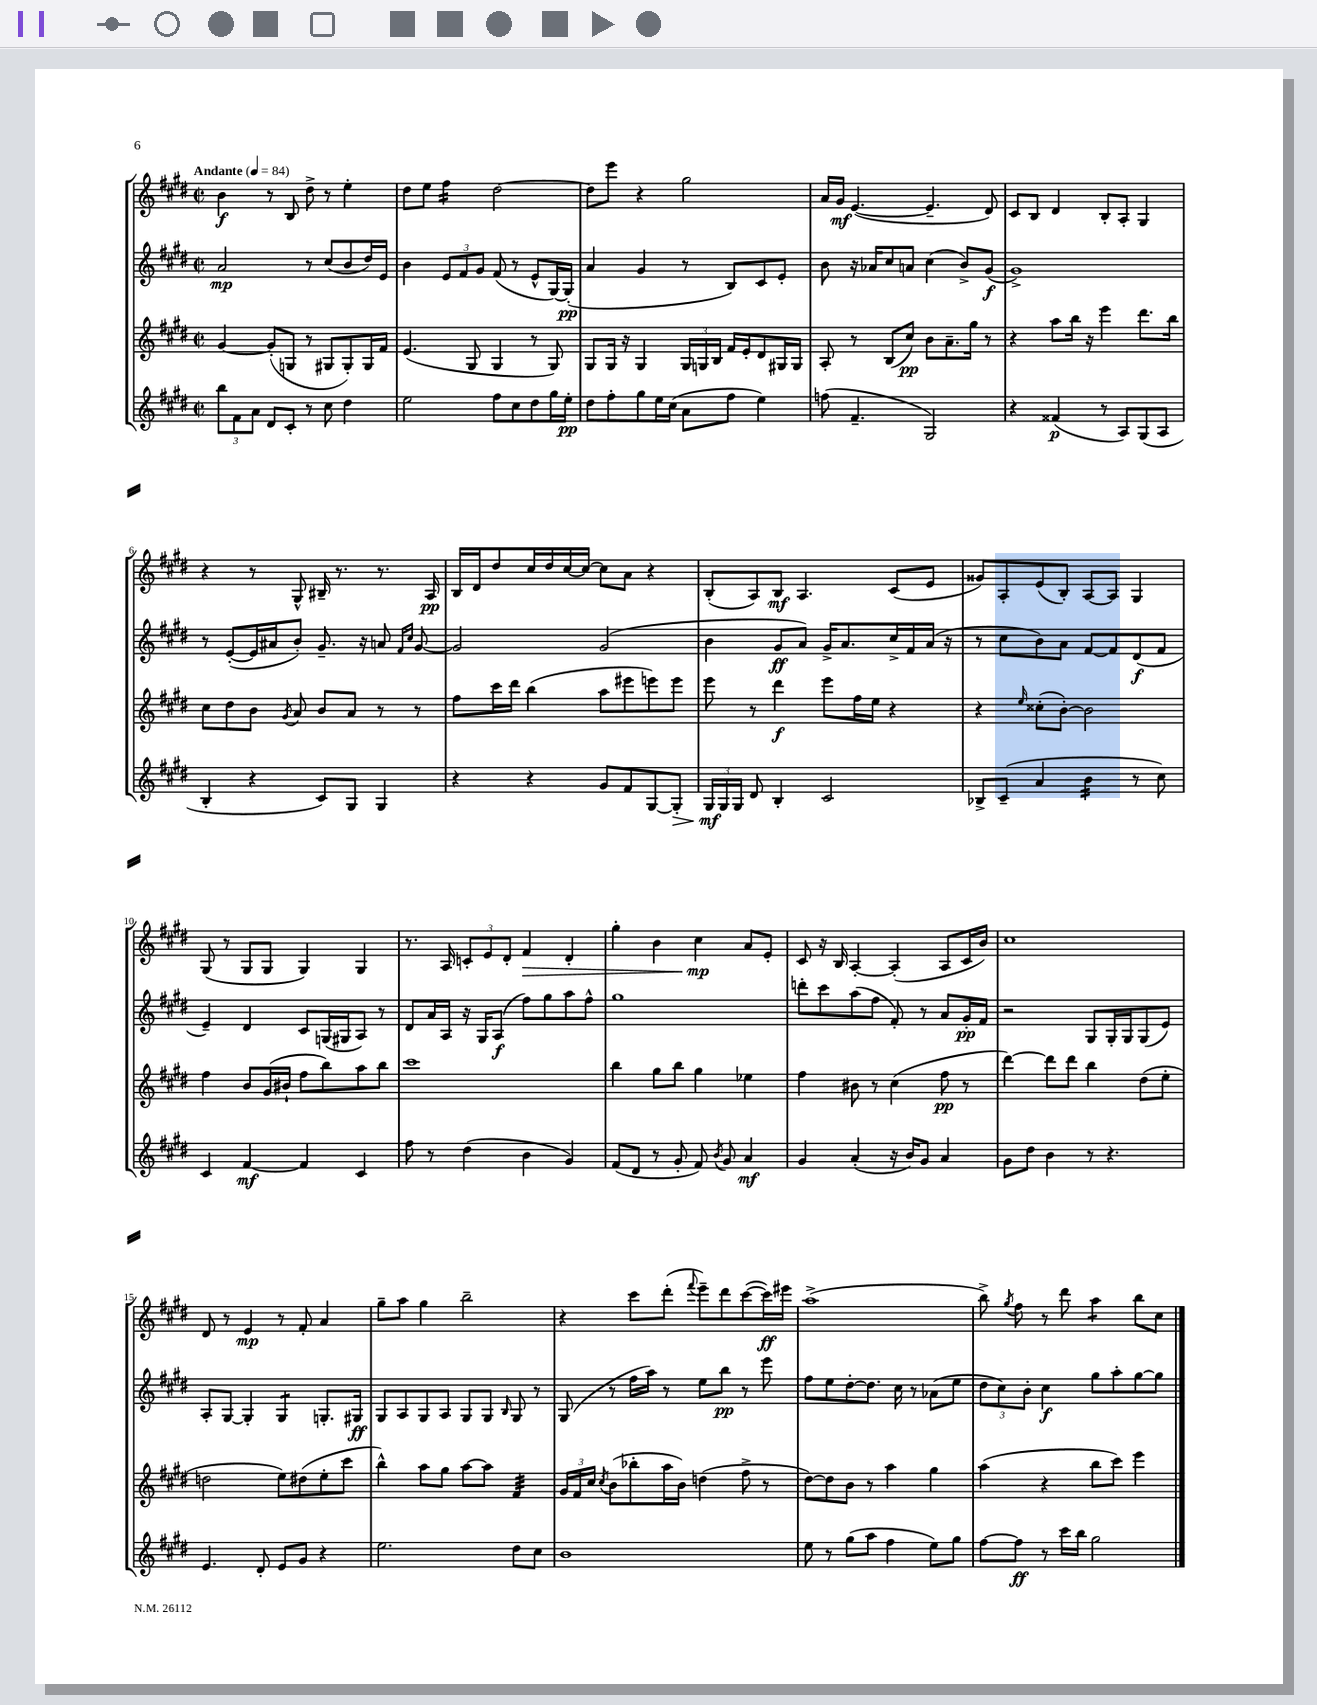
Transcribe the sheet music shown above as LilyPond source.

<<
\new StaffGroup <<
\new Staff = "s0" {
    \clef treble \key e \major \defaultTimeSignature \time 2/2 \tempo "Andante" 4 = 84
    \autoBeamOff b'4\f r8 b8 dis''8-> r8 e''4-. |
    dis''8[ e''8] fis''4:16 dis''2~ |
    dis''8[ e'''8] r4 gis''2 |
    a'16[ gis'16]\mf e'4.~( e'4.-- dis'8) |
    cis'8[ b8] dis'4 b8[-. a8]-. gis4 |
    r4 r8 gis8-^ bis16-- r8. r8. a16\pp |
    b16[ dis'16 dis''8 cis''16 dis''16 cis''16~ cis''16]~ cis''8[ a'8] r4 |
    b8[-.( a8) b8]\mf a4. cis'8[( e'8] |
    gisis'8[) a8-. e'8( b8]-.) a8[~ a8] gis4 |
    gis8( r8 gis8[ gis8] gis4) gis4 |
    r8. a16 \tuplet 3/2 { c'8[-. e'8 dis'8]-. } fis'4\> dis'4-. |
    gis''4-. b'4 cis''4\mp\! a'8[ e'8]-. |
    cis'8 r16 b16 a4~-. a4-.( a8[ cis'16 b'16]) |
    cis''1 |
    dis'8 r8 e'4\mp r8 fis'8-. a'4 |
    gis''8[-- a''8] gis''4 b''2-- |
    r4 cis'''8[ dis'''8]-.( \appoggiatura { fis'''8 } e'''8[--) dis'''8 cis'''8~( cis'''16\ff) eis'''16] |
    a''1->( |
    b''8->) \acciaccatura { gis''8 } fis''8 r8 dis'''8 a''4:8 b''8[ cis''8] \bar "|." |
}
\new Staff = "s1" {
    \clef treble \key e \major \defaultTimeSignature \time 2/2
    \autoBeamOff a'2\mp r8 cis''8[( b'8 dis''16) e'16] |
    b'4 \tuplet 3/2 { e'8[ fis'8 gis'8] } fis'8( r8 e'8[-^ gis16~) gis16]-.\pp( |
    a'4 gis'4 r8 b8[) cis'8 e'8]-. |
    b'8 r16 aes'16[ cis''8 a'8] cis''4( b'8[->) gis'8]\f( |
    gis'1->) |
    r8 e'8[~-.( e'16 ais'16 b'8]-.) gis'8.-- r16 a'8 \grace { fis'16[ cis''16] } gis'8~ |
    gis'2 gis'2( |
    b'4 gis'8[\ff a'8]) gis'16[-> a'8. cis''16-> fis'16 a'16]( r16 |
    r8 cis''8[ b'8) a'8] fis'8[~ fis'8 dis'8\f( fis'8] |
    e'4--) dis'4 cis'8[ g16( gis16 a8]) r8 |
    dis'8[ a'16 a16] r16 gis16[ a8]\f( fis''8[) gis''8 a''8 fis''8]-^ |
    gis''1 |
    d'''8[-. cis'''8 a''8( fis''8] fis'8-.) r8 a'8[ gis'16-.\pp fis'16] |
    r2 gis8[ gis16-. gis16 gis8( e'8]) |
    a8[-. gis8]~ gis4-. gis4:8 g8.[-. gis16]\ff |
    gis8[ a8 gis8 a8] gis8[ gis8] \grace { b16 } gis8 r8 |
    gis8( r8 fis''16[ a''16]) r8 e''8[ b''8]\pp r8 e'''8 |
    fis''8[ e''8 dis''8~-. dis''8.] cis''16 r8 aes'8[( e''8] |
    \tuplet 3/2 { dis''8[ cis''8) b'8]-. } cis''4\f gis''8[ a''8-. gis''8~ gis''8] \bar "|." |
}
\new Staff = "s2" {
    \clef treble \key e \major \defaultTimeSignature \time 2/2
    \autoBeamOff gis'4~ gis'8[-.( g8] r8 gis8[ gis8-.) gis16 fis'16] |
    e'4.( gis8 gis4 r8 gis8) |
    gis8[ gis16] r16 gis4 \tuplet 3/2 { gis16[ g16 b16] } fis'16[ e'16-. dis'8 gis16 gis16] |
    a8-. r8 b8[( cis''8]\pp) b'8[ a'8.-- gis''16] r8 |
    r4 a''8[ b''16] r16 e'''4 dis'''8.[ b''16] |
    cis''8[ dis''8 b'8] \acciaccatura { gis'8 } a'8 b'8[ a'8] r8 r8 |
    fis''8[ cis'''16 dis'''16] b''4( a''8[ eis'''8 e'''8) e'''8] |
    e'''8 r8 dis'''4\f e'''8[ fis''16 e''16] r4 |
    r4 \grace { e''16 } cisis''8[-.( b'8]~-.) b'2 |
    fis''4 b'8[ gis'16( bis'16]-! fis''8[ b''8) a''8 b''8] |
    cis'''1 |
    b''4 gis''8[ b''8] gis''4 ees''4 |
    fis''4 bis'8 r8 cis''4( fis''8\pp r8 |
    dis'''4~) dis'''8[ dis'''8] b''4 dis''8[( e''8]-. |
    d''2 e''8[) dis''8( e''8-. cis'''8] |
    b''4-^) a''8[ gis''8] a''8[~ a''8] fis'4:32 |
    \tuplet 3/2 { gis'16[ fis'16 cis''16] } \acciaccatura { cis''8 } b'8[( bes''8-. a''16 b'16]) d''4( fis''8-> r8 |
    dis''8[~) dis''8 b'8] r8 a''4 gis''4 |
    a''4( r4 b''8[ cis'''8]) e'''4 \bar "|." |
}
\new Staff = "s3" {
    \clef treble \key e \major \defaultTimeSignature \time 2/2
    \autoBeamOff \tuplet 3/2 { b''8[ fis'8 a'8] } dis'8[ cis'8]-. r8 cis''8 dis''4 |
    e''2 fis''8[ cis''8 dis''8 gis''16 e''16]-.\pp |
    dis''8[ fis''8-. gis''8 e''16 cis''16]( a'8[ fis''8] e''4) |
    f''8( fis'4.-- gis2) |
    r4 fisis'4\p( r8 a8[) gis8( a8] |
    b4-. r4 cis'8[) gis8] gis4 |
    r4 r4 gis'8[ fis'8 gis8~ gis8]-.\> |
    \tuplet 3/2 { gis16[\mf\! gis16 gis16] } dis'8 b4-. cis'2 |
    bes8[-> cis'8]--( a'4 b'4:16 r8 cis''8) |
    cis'4 fis'4~\mf fis'4 cis'4 |
    fis''8 r8 dis''4( b'4 gis'4) |
    fis'8[( dis'8] r8 gis'8-. fis'8) \acciaccatura { b'8 } gis'8 a'4\mf |
    gis'4 a'4-.( r16 b'16[) gis'8] a'4 |
    gis'8[ dis''8] b'4 r8 r4. |
    e'4. dis'8-. e'8[ gis'8] r4 |
    e''2. dis''8[ cis''8] |
    b'1 |
    e''8 r8 gis''8[( a''8] fis''4 e''8[) gis''8] |
    fis''8[~ fis''8]\ff r8 cis'''16[ b''16] gis''2 \bar "|." |
}
>>
>>
